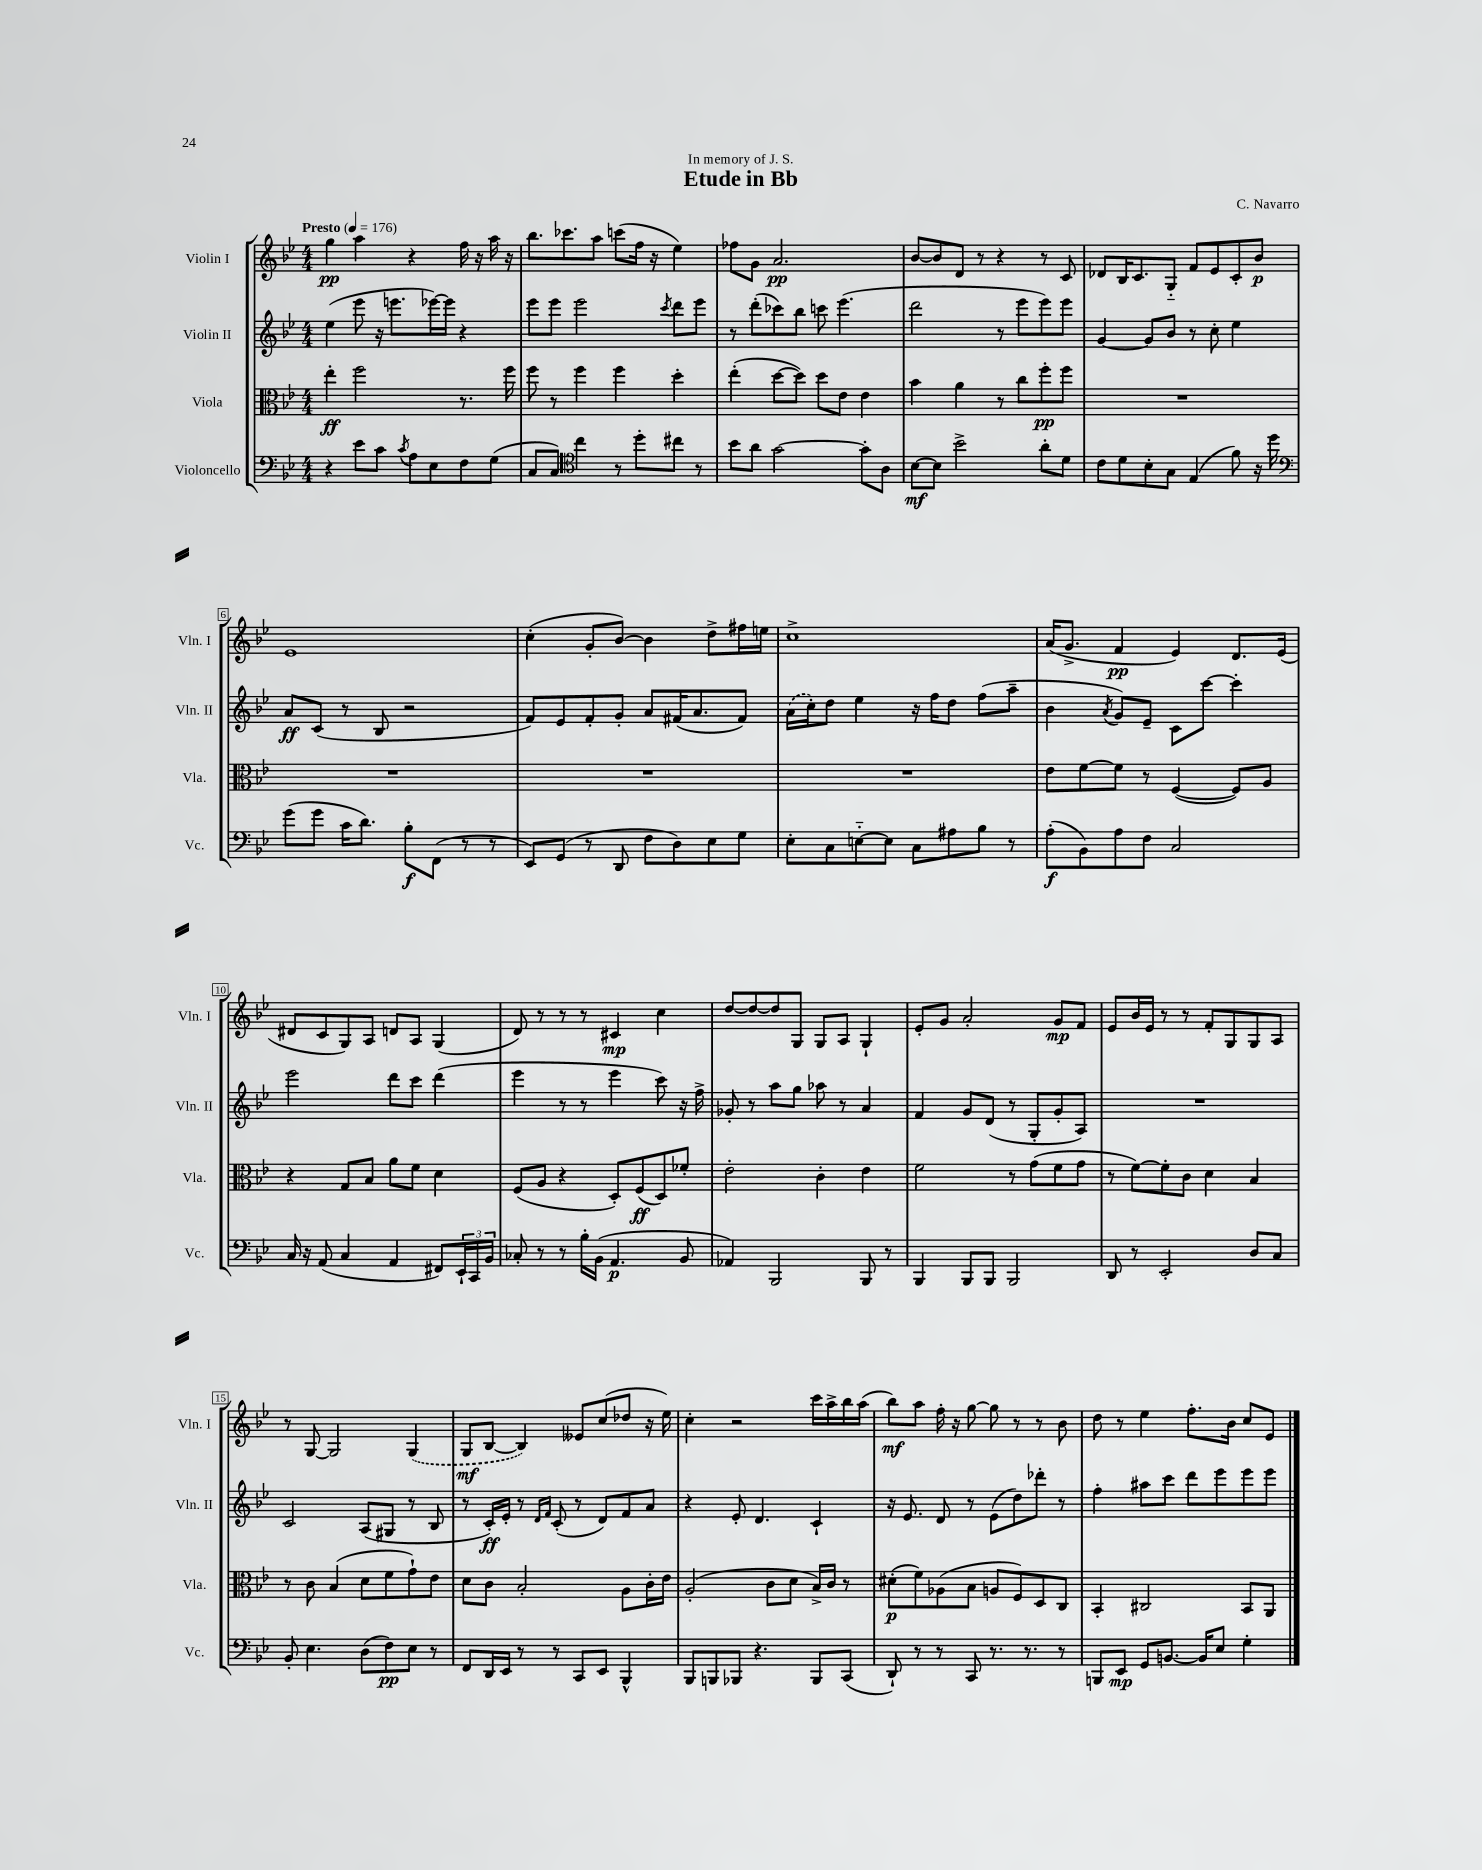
\header { title = "Etude in Bb" composer = "C. Navarro" dedication = "In memory of J. S." }
<<
\new StaffGroup <<
\new Staff = "s0" \with { instrumentName = "Violin I" shortInstrumentName = "Vln. I" } {
    \clef treble \key bes \major \numericTimeSignature \time 4/4 \tempo "Presto" 4 = 176
    g''4\pp a''4 r4 f''16 r16 a''16 r16 |
    bes''8. ces'''8. a''8 c'''8( f''16 r16 ees''4) |
    fes''8 g'8 a'2.\pp |
    bes'8~ bes'8 d'8 r8 r4 r8 c'8 |
    des'8 bes16 c'8. g8-_ f'8 ees'8 c'8-. bes'8\p |
    ees'1 |
    c''4-.( g'8-. bes'8~) bes'4 d''8-> fis''16 e''16 |
    c''1-> |
    a'16( g'8.-> f'4\pp ees'4) d'8. ees'16( |
    dis'8 c'8 g8) a8 d'8 a8 g4( |
    d'8) r8 r8 r8 cis'4\mp c''4 |
    d''8~ d''8~ d''8 g8 g8 a8 g4-! |
    ees'8-. g'8 a'2-. g'8\mp f'8 |
    ees'8 bes'16 ees'16 r8 r8 f'8-. g8 g8 a8 |
    r8 g8~ g2 \once \slurDashed g4( |
    g8\mf bes8~ bes4) eeses'8 c''8( des''8 r16 ees''16) |
    c''4-. r2 c'''16 a''16-> bes''16 a''16( |
    bes''8\mf) a''8 f''16-. r16 g''8~ g''8 r8 r8 bes'8 |
    d''8 r8 ees''4 f''8.-. bes'16 c''8 ees'8 \bar "|." |
}
\new Staff = "s1" \with { instrumentName = "Violin II" shortInstrumentName = "Vln. II" } {
    \clef treble \key bes \major \numericTimeSignature \time 4/4
    ees''4( ees'''8 r16 e'''8. ees'''16~) ees'''16 r4 |
    ees'''8 ees'''8 ees'''2 \acciaccatura { c'''8 } d'''8 ees'''8 |
    r8 d'''8-.( ces'''8) bes''8 c'''8 ees'''4.( |
    d'''2 r8 ees'''8 ees'''8) ees'''8 |
    g'4~ g'8 bes'8 r8 c''8-. ees''4 |
    a'8\ff c'8( r8 bes8 r2 |
    f'8) ees'8 f'8-. g'8-. a'8 fis'16( a'8. fis'8) |
    \once \slurDashed a'16( c''16-.) d''8 ees''4 r16 f''16 d''8 f''8( a''8-- |
    bes'4 \acciaccatura { a'8 } g'8) ees'8-- c'8 c'''8~ c'''4-. |
    ees'''2 d'''8 c'''8 d'''4( |
    ees'''4 r8 r8 ees'''4 c'''8) r16 f''16-> |
    ges'8-. r8 a''8 g''8 aes''8 r8 a'4 |
    f'4 g'8 d'8( r8 g8-. g'8-. a8) |
    R1 |
    c'2 a8( gis8 r8 bes8 |
    r8 c'16-.\ff) ees'16-. r8 \grace { d'16 f'16 } c'8-.( r8 d'8) f'8 a'8 |
    r4 ees'8-. d'4. c'4-! |
    r16 ees'8. d'8 r8 ees'8( d''8) des'''8-. r8 |
    f''4-. ais''8 c'''8 d'''8 ees'''8 ees'''8 ees'''8 \bar "|." |
}
\new Staff = "s2" \with { instrumentName = "Viola" shortInstrumentName = "Vla." } {
    \clef alto \key bes \major \numericTimeSignature \time 4/4
    ees''4-.\ff f''2 r8. f''16 |
    f''8 r8 f''4 f''4 d''4-. |
    ees''4-.( d''8~ d''8) d''8 ees'8 ees'4 |
    bes'4 a'4 r8 c''8 f''8-.\pp f''8 |
    R1 |
    R1 |
    R1 |
    R1 |
    ees'8 f'8~ f'8 r8 f4~( f8) a8 |
    r4 g8 bes8 a'8 f'8 d'4 |
    f8( a8 r4 d8-.) f8\ff( d8) fes'8-. |
    ees'2-. c'4-. ees'4 |
    f'2 r8 g'8( f'8 g'8 |
    r8 f'8~) f'8-. c'8 d'4 bes4 |
    r8 c'8 bes4( d'8 f'8 g'8-!) ees'8 |
    d'8 c'8 bes2-. a8 c'16-. ees'16 |
    a2-.( c'8 d'8 bes16->) c'16 r8 |
    dis'8-.\p( f'8) aes8( bes8 a8 f8) d8 c8 |
    bes,4-. cis2 bes,8 a,8 \bar "|." |
}
\new Staff = "s3" \with { instrumentName = "Violoncello" shortInstrumentName = "Vc." } {
    \clef bass \key bes \major \numericTimeSignature \time 4/4
    r4 ees'8 c'8 \acciaccatura { c'8 } a8 ees8 f8 g8( |
    c8 c8) \clef tenor c''4 r8 d''8-. cis''8 r8 |
    bes'8 a'8 g'2~ g'8-. a8 |
    bes8~\mf bes8 bes'2-> a'8-. d'8 |
    c'8 d'8 bes8-. g8 ees4( f'8) r16 d''16 |
    \clef bass g'8( g'8 c'16 d'8.) bes8-.\f f,8( r8 r8 |
    ees,8) g,8( r8 d,8 f8 d8) ees8 g8 |
    ees8-. c8 e8~-_ e8 c8 ais8 bes8 r8 |
    a8-.\f( bes,8) a8 f8 c2 |
    c16 r16 a,8( c4 a,4 fis,8) \tuplet 3/2 { ees,16-! c,16 bes,16 } |
    ces8-. r8 r8 bes16-. bes,16( a,4.\p bes,8 |
    aes,4) bes,,2 bes,,8 r8 |
    bes,,4 bes,,8 bes,,8 bes,,2 |
    d,8 r8 ees,2-. d8 c8 |
    bes,8-. ees4. d8( f8\pp) ees8 r8 |
    f,8 d,16 ees,16 r8 r8 c,8 ees,8 bes,,4-^ |
    bes,,8 b,,8 bes,,8 r4. bes,,8 c,8( |
    d,8-!) r8 r8 c,8 r8. r8. r8 |
    b,,8 ees,8\mp g,8 b,8.~ b,16 ees8 g4-. \bar "|." |
}
>>
>>
\layout { \context { \Score \override BarNumber.stencil = #(make-stencil-boxer 0.1 0.3 ly:text-interface::print) } }
